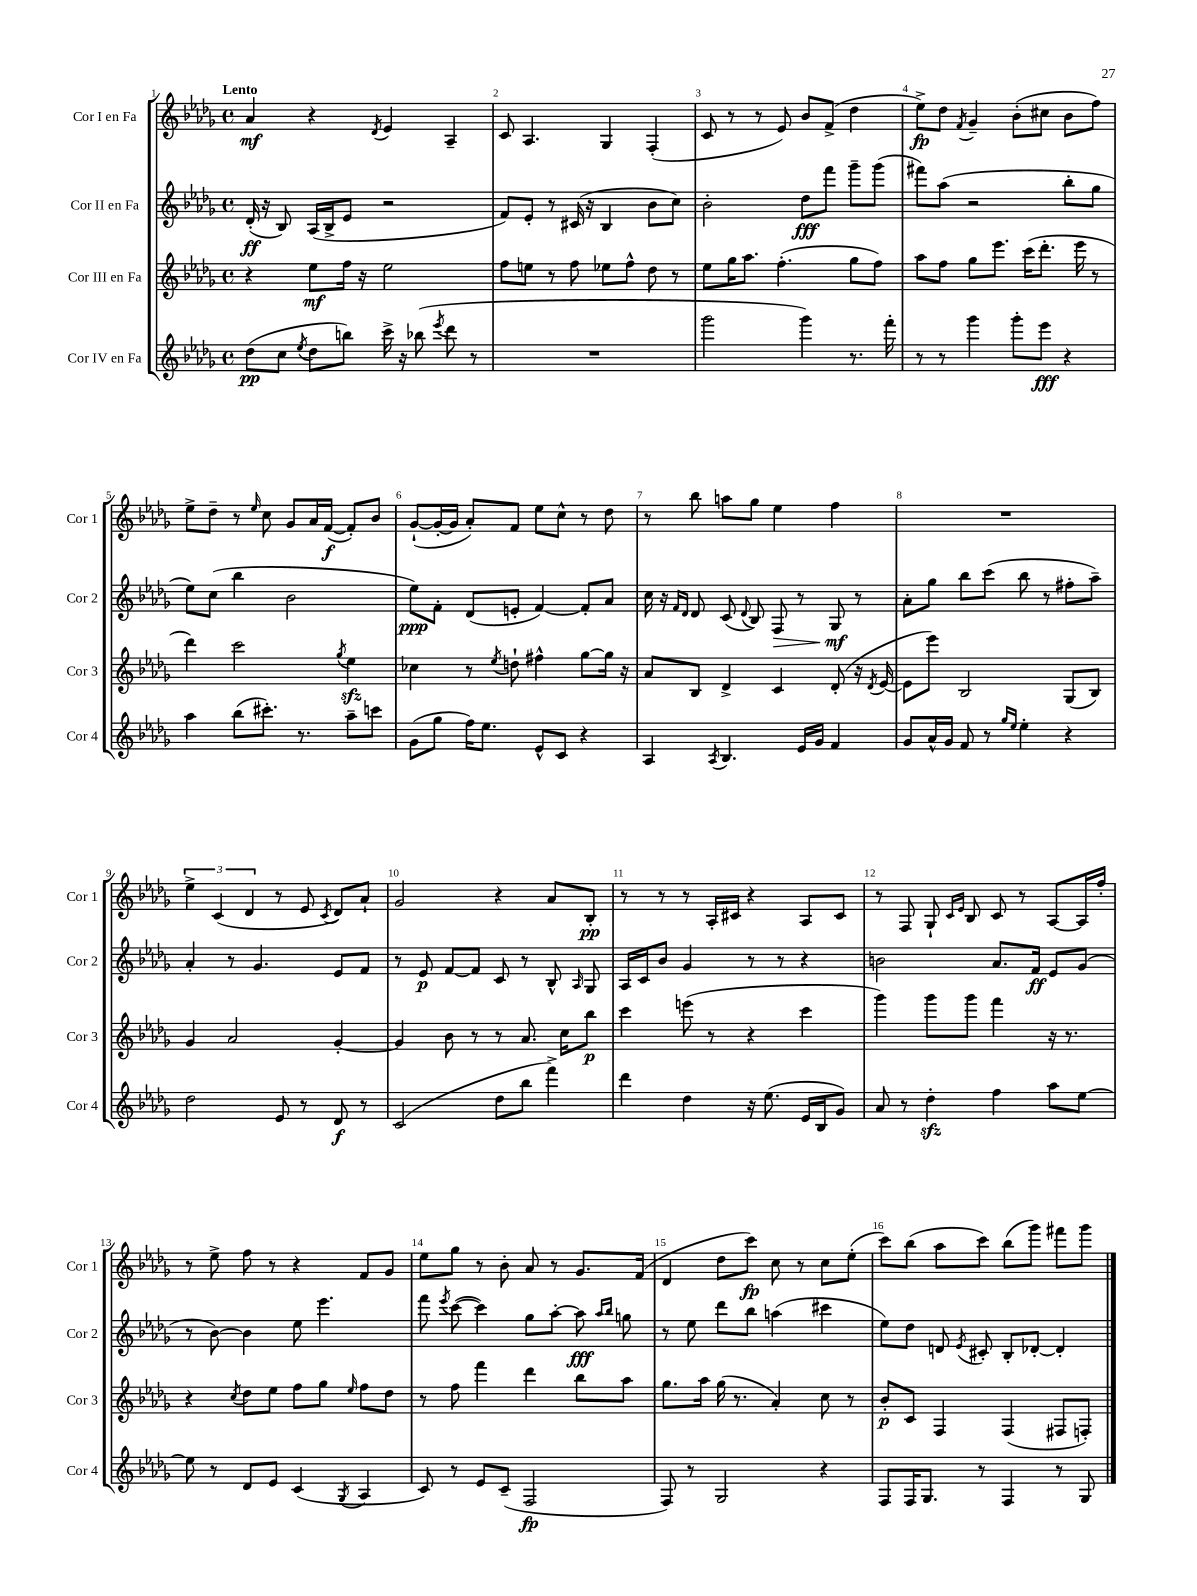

**kern	**dynam	**kern	**dynam	**kern	**dynam	**kern	**dynam
*part4	*part4	*part3	*part3	*part2	*part2	*part1	*part1
*staff4	*staff4	*staff3	*staff3	*staff2	*staff2	*staff1	*staff1
*I"Cor IV en Fa	*	*I"Cor III en Fa	*	*I"Cor II en Fa	*	*I"Cor I en Fa	*
*I'Cor 4	*	*I'Cor 3	*	*I'Cor 2	*	*I'Cor 1	*
*clefG2	*	*clefG2	*	*clefG2	*	*clefG2	*
*k[b-e-a-d-g-]	*	*k[b-e-a-d-g-]	*	*k[b-e-a-d-g-]	*	*k[b-e-a-d-g-]	*
*M4/4	*	*M4/4	*	*M4/4	*	*M4/4	*
*met(c)	*	*met(c)	*	*met(c)	*	*met(c)	*
=1	=1	=1	=1	=1	=1	=1	=1
!	!	!	!	!	!	!LO:TX:a:B:t=Lento	!
(8dd-\L	pp	4r	.	(16d-'/	ff	4a-/	mf
.	.	.	.	16r	.	.	.
8cc\J	.	.	.	8B-/)	.	.	.
8qee-/	.	.	.	.	.	.	.
8dd-\L	.	8ee-\L	mf	(16A-/LL	.	4r	.
.	.	.	.	16B-^/J	.	.	.
8bbn\J)	.	16ff\Jk	.	8e-/J	.	.	.
.	.	16r	.	.	.	.	.
.	.	.	.	.	.	8qd-/	.
16ccc^\	.	2ee-\	.	2r	.	4e-/	.
16r	.	.	.	.	.	.	.
(8bb-X\	.	.	.	.	.	.	.
8qeee-/	.	.	.	.	.	.	.
8ddd-\	.	.	.	.	.	4A-~/	.
8r	.	.	.	.	.	.	.
=2	=2	=2	=2	=2	=2	=2	=2
1r	.	8ff\L	.	8f/L)	.	8c/	.
.	.	8een\J	.	8e-'/J	.	4.A-/	.
.	.	8r	.	8r	.	.	.
.	.	8ff\	.	(16c#X/	.	.	.
.	.	.	.	16r	.	.	.
.	.	8ee-X\L	.	4B-/	.	4G-/	.
.	.	8ff^^\J	.	.	.	.	.
.	.	8dd-\	.	8b-\L	.	(4F'/	.
.	.	8r	.	8cc\J)	.	.	.
=3	=3	=3	=3	=3	=3	=3	=3
2ggg-\	.	8ee-\L	.	2b-'\	.	8c/	.
.	.	16gg-\K	.	.	.	8r	.
.	.	8.aa-\J	.	.	.	.	.
.	.	.	.	.	.	8r	.
.	.	(4.ff'\	.	.	.	8e-/)	.
4ggg-\)	.	.	.	8dd-\L	fff	8b-/L	.
.	.	.	.	8fff\J	.	(8f^/J	.
8.r	.	8gg-\L	.	8ggg-~\L	.	4dd-\	.
.	.	8ff\J)	.	(8ggg-\J	.	.	.
16fff'\	.	.	.	.	.	.	.
=4	=4	=4	=4	=4	=4	=4	=4
8r	.	8aa-\L	.	8fff#X\L)	.	8ee-^\L)	fp
8r	.	8ff\J	.	(8aa-\J	.	8dd-\J	.
.	.	.	.	.	.	8qf/	.
4ggg-\	.	8gg-\L	.	2r	.	4g-~/	.
.	.	8.eee-\J	.	.	.	.	.
8ggg-'\L	.	.	.	.	.	(8b-'\L	.
.	.	(16ccc\KL	.	.	.	.	.
8eee-\J	fff	8.ddd-'\J	.	.	.	8cc#X\J	.
4r	.	.	.	8bb-'\L	.	8b-\L	.
.	.	16eee-\	.	.	.	.	.
.	.	8r	.	8gg-\J	.	8ff\J)	.
!!LO:LB:g=z
=5	=5	=5	=5	=5	=5	=5	=5
4aa-\	.	4ddd-\)	.	8ee-\L)	.	8ee-^\L	.
.	.	.	.	(8cc\J	.	8dd-~\J	.
(8bb-\L	.	2ccc\	.	4bb-\	.	8r	.
.	.	.	.	.	.	16qqee-/	.
8.ccc#X'\J)	.	.	.	.	.	8cc\	.
.	.	.	.	2b-\	.	8g-/L	.
8.r	.	.	.	.	.	.	.
.	.	.	.	.	.	16a-/L	.
.	.	.	.	.	.	([16f/JJ	f
.	.	8qgg-/	.	.	.	.	.
8aa-~\L	.	4ee-zz\	.	.	.	8f'/L])	.
8cccn\J	.	.	.	.	.	8b-/J	.
=6	=6	=6	=6	=6	=6	=6	=6
(8g-\L	.	4cc-X\	.	8ee-\L)	ppp	([8g-`/L	.
8gg-\J	.	.	.	8f'\J	.	16g-'/L_	.
.	.	.	.	.	.	16g-/JJ]	.
16ff\KL)	.	8r	.	(8d-/L	.	8a-'/L)	.
8.ee-\J	.	.	.	.	.	.	.
.	.	8qee-/	.	.	.	.	.
.	.	8ddn`\	.	8en'/J	.	8f/J	.
8e-^^/L	.	4ff#X^^\	.	[4f/)	.	8ee-\L	.
8c/J	.	.	.	.	.	8cc^^\J	.
4r	.	[8gg-\L	.	8f'/L]	.	8r	.
.	.	16gg-\Jk]	.	8a-/J	.	8dd-\	.
.	.	16r	.	.	.	.	.
=7	=7	=7	=7	=7	=7	=7	=7
4A-/	.	8a-/L	.	16cc\	.	8r	.
.	.	.	.	16r	.	.	.
.	.	.	.	16qqf/LL	.	.	.
.	.	.	.	16qqd-/JJ	.	.	.
.	.	8B-/J	.	8d-/	.	8bb-\	.
8qA-/	.	.	.	.	.	.	.
4.B-/	.	4d-^/	.	(8c/	.	8aan\L	.
.	.	.	.	8qqd-/	.	.	.
.	.	.	.	8B-/)	.	8gg-\J	.
!	!	!	!	!	!LO:HP:b	!	!
.	.	4c/	.	8F/	>	4ee-\	.
16e-/LL	.	.	.	8r	.	.	.
16g-/JJ	.	.	.	.	.	.	.
4f/	.	(8d-'/	.	8G-/	mf	4ff\	.
.	.	16r	.	8r	]	.	.
.	.	8qd-/	.	.	.	.	.
.	.	[16e-/	.	.	.	.	.
=8	=8	=8	=8	=8	=8	=8	=8
8g-/L	.	8e-\L]	.	8a-'\L	.	1r	.
16a-^^/L	.	8eee-\J)	.	8gg-\J	.	.	.
16g-/JJ	.	.	.	.	.	.	.
8f/	.	2B-/	.	8bb-\L	.	.	.
8r	.	.	.	(8ccc\J	.	.	.
16qqgg-/LL	.	.	.	.	.	.	.
16qqee-/JJ	.	.	.	.	.	.	.
4ee-'\	.	.	.	8bb-\	.	.	.
.	.	.	.	8r	.	.	.
4r	.	(8G-/L	.	8ff#X'\L	.	.	.
.	.	8B-/J)	.	8aa-~\J)	.	.	.
!!LO:LB:g=z
=9	=9	=9	=9	=9	=9	=9	=9
2dd-\	.	4g-/	.	4a-'/	.	6ee-^\	.
.	.	.	.	.	.	(6c/	.
.	.	2a-/	.	8r	.	.	.
.	.	.	.	.	.	6d-/	.
.	.	.	.	4.g-/	.	.	.
8e-/	.	.	.	.	.	8r	.
8r	.	.	.	.	.	8e-/	.
.	.	.	.	.	.	8qc/	.
8d-/	f	[4g-'/	.	8e-/L	.	8d-/L)	.
8r	.	.	.	8f/J	.	8a-`/J	.
=10	=10	=10	=10	=10	=10	=10	=10
(2c/	.	4g-/]	.	8r	.	2g-/	.
.	.	.	.	8e-/	p	.	.
.	.	8b-\	.	[8f/L	.	.	.
.	.	8r	.	8f/J]	.	.	.
8dd-\L	.	8r	.	8c/	.	4r	.
8bb-\J	.	8.a-/	.	8r	.	.	.
4fff^\)	.	.	.	8B-^^/	.	8a-/L	.
.	.	16cc\KL	.	.	.	.	.
.	.	.	.	16qqA-/	.	.	.
.	.	8bb-\J	p	8G-/	.	8B-'/J	pp
=11	=11	=11	=11	=11	=11	=11	=11
4ddd-\	.	4ccc\	.	16A-/LL	.	8r	.
.	.	.	.	16c/J	.	.	.
.	.	.	.	8b-/J	.	8r	.
4dd-\	.	(8eeen\	.	4g-/	.	8r	.
.	.	8r	.	.	.	16A-'/LL	.
.	.	.	.	.	.	16c#X/JJ	.
16r	.	4r	.	8r	.	4r	.
(8.ee-\	.	.	.	.	.	.	.
.	.	.	.	8r	.	.	.
16e-/LL	.	4ccc\	.	4r	.	8A-/L	.
16B-/J	.	.	.	.	.	.	.
8g-/J)	.	.	.	.	.	8c#/J	.
=12	=12	=12	=12	=12	=12	=12	=12
8a-/	.	4ggg-\)	.	2bn\	.	8r	.
8r	.	.	.	.	.	8F/	.
4dd-zz'\	.	8ggg-\L	.	.	.	8G-`/	.
.	.	.	.	.	.	16qqc/LL	.
.	.	.	.	.	.	16qqe-/JJ	.
.	.	8ggg-\J	.	.	.	8B-/	.
4ff\	.	4fff\	.	8.a-/L	.	8c/	.
.	.	.	.	.	.	8r	.
.	.	.	.	16f/Jk	ff	.	.
8aa-\L	.	16r	.	8e-/L	.	[8A-/L	.
.	.	8.r	.	.	.	.	.
[8ee-\J	.	.	.	(8g-/J	.	16A-/L]	.
.	.	.	.	.	.	16ff'/JJ	.
!!LO:LB:g=z
=13	=13	=13	=13	=13	=13	=13	=13
8ee-\]	.	4r	.	8r	.	8r	.
8r	.	.	.	[8b-\)	.	8ee-^\	.
.	.	8qcc/	.	.	.	.	.
8d-/L	.	8dd-\L	.	4b-\]	.	8ff\	.
8e-/J	.	8ee-\J	.	.	.	8r	.
(4c/	.	8ff\L	.	8ee-\	.	4r	.
.	.	8gg-\J	.	4.eee-\	.	.	.
8qG-/	.	16qqee-/	.	.	.	.	.
4A-/	.	8ff\L	.	.	.	8f/L	.
.	.	8dd-\J	.	.	.	8g-/J	.
=14	=14	=14	=14	=14	=14	=14	=14
8c/)	.	8r	.	8fff\	.	8ee-\L	.
.	.	.	.	8qeee-/	.	.	.
8r	.	8ff\	.	([8ccc\	.	8gg-\J	.
8e-/L	.	4fff\	.	4ccc\])	.	8r	.
(8c~/J	.	.	.	.	.	8b-'\	.
2F/	fp	4ddd-\	.	8gg-\L	.	8a-/	.
.	.	.	.	[8aa-'\J	.	8r	.
.	.	8bb-\L	.	8aa-\]	fff	8.g-/L	.
.	.	.	.	16qqaa-/LL	.	.	.
.	.	.	.	16qqbb-/JJ	.	.	.
.	.	8aa-\J	.	8ggn\	.	.	.
.	.	.	.	.	.	(16f/Jk	.
=15	=15	=15	=15	=15	=15	=15	=15
8F/)	.	8.gg-\L	.	8r	.	4d-/	.
8r	.	.	.	8ee-\	.	.	.
.	.	16aa-\Jk	.	.	.	.	.
2G-/	.	(16gg-\	.	8ddd-\L	.	8dd-\L	.
.	.	8.r	.	.	.	.	.
.	.	.	.	8bb-\J	.	8ccc\J)	fp
.	.	4a-'/)	.	(4aan\	.	8cc\	.
.	.	.	.	.	.	8r	.
4r	.	8cc\	.	4ccc#X\	.	8cc\L	.
.	.	8r	.	.	.	(8ee-'\J	.
=16	=16	=16	=16	=16	=16	=16	=16
8F/L	.	8b-'/L	p	8ee-\L)	.	8ccc\L)	.
16F/K	.	8c/J	.	8dd-\J	.	(8bb-\J	.
8.G-/J	.	.	.	.	.	.	.
.	.	4F/	.	8dn/	.	8aa-\L	.
.	.	.	.	8qe-/	.	.	.
8r	.	.	.	8c#X'/	.	8ccc\J)	.
4F/	.	(4F/	.	8B-'/L	.	(8bb-\L	.
.	.	.	.	[8d-X'/J	.	8ggg-\J)	.
8r	.	8F#X/L	.	4d-'/]	.	8fff#X\L	.
8G-/	.	8Fn'/J)	.	.	.	8ggg-\J	.
==	==	==	==	==	==	==	==
*-	*-	*-	*-	*-	*-	*-	*-
